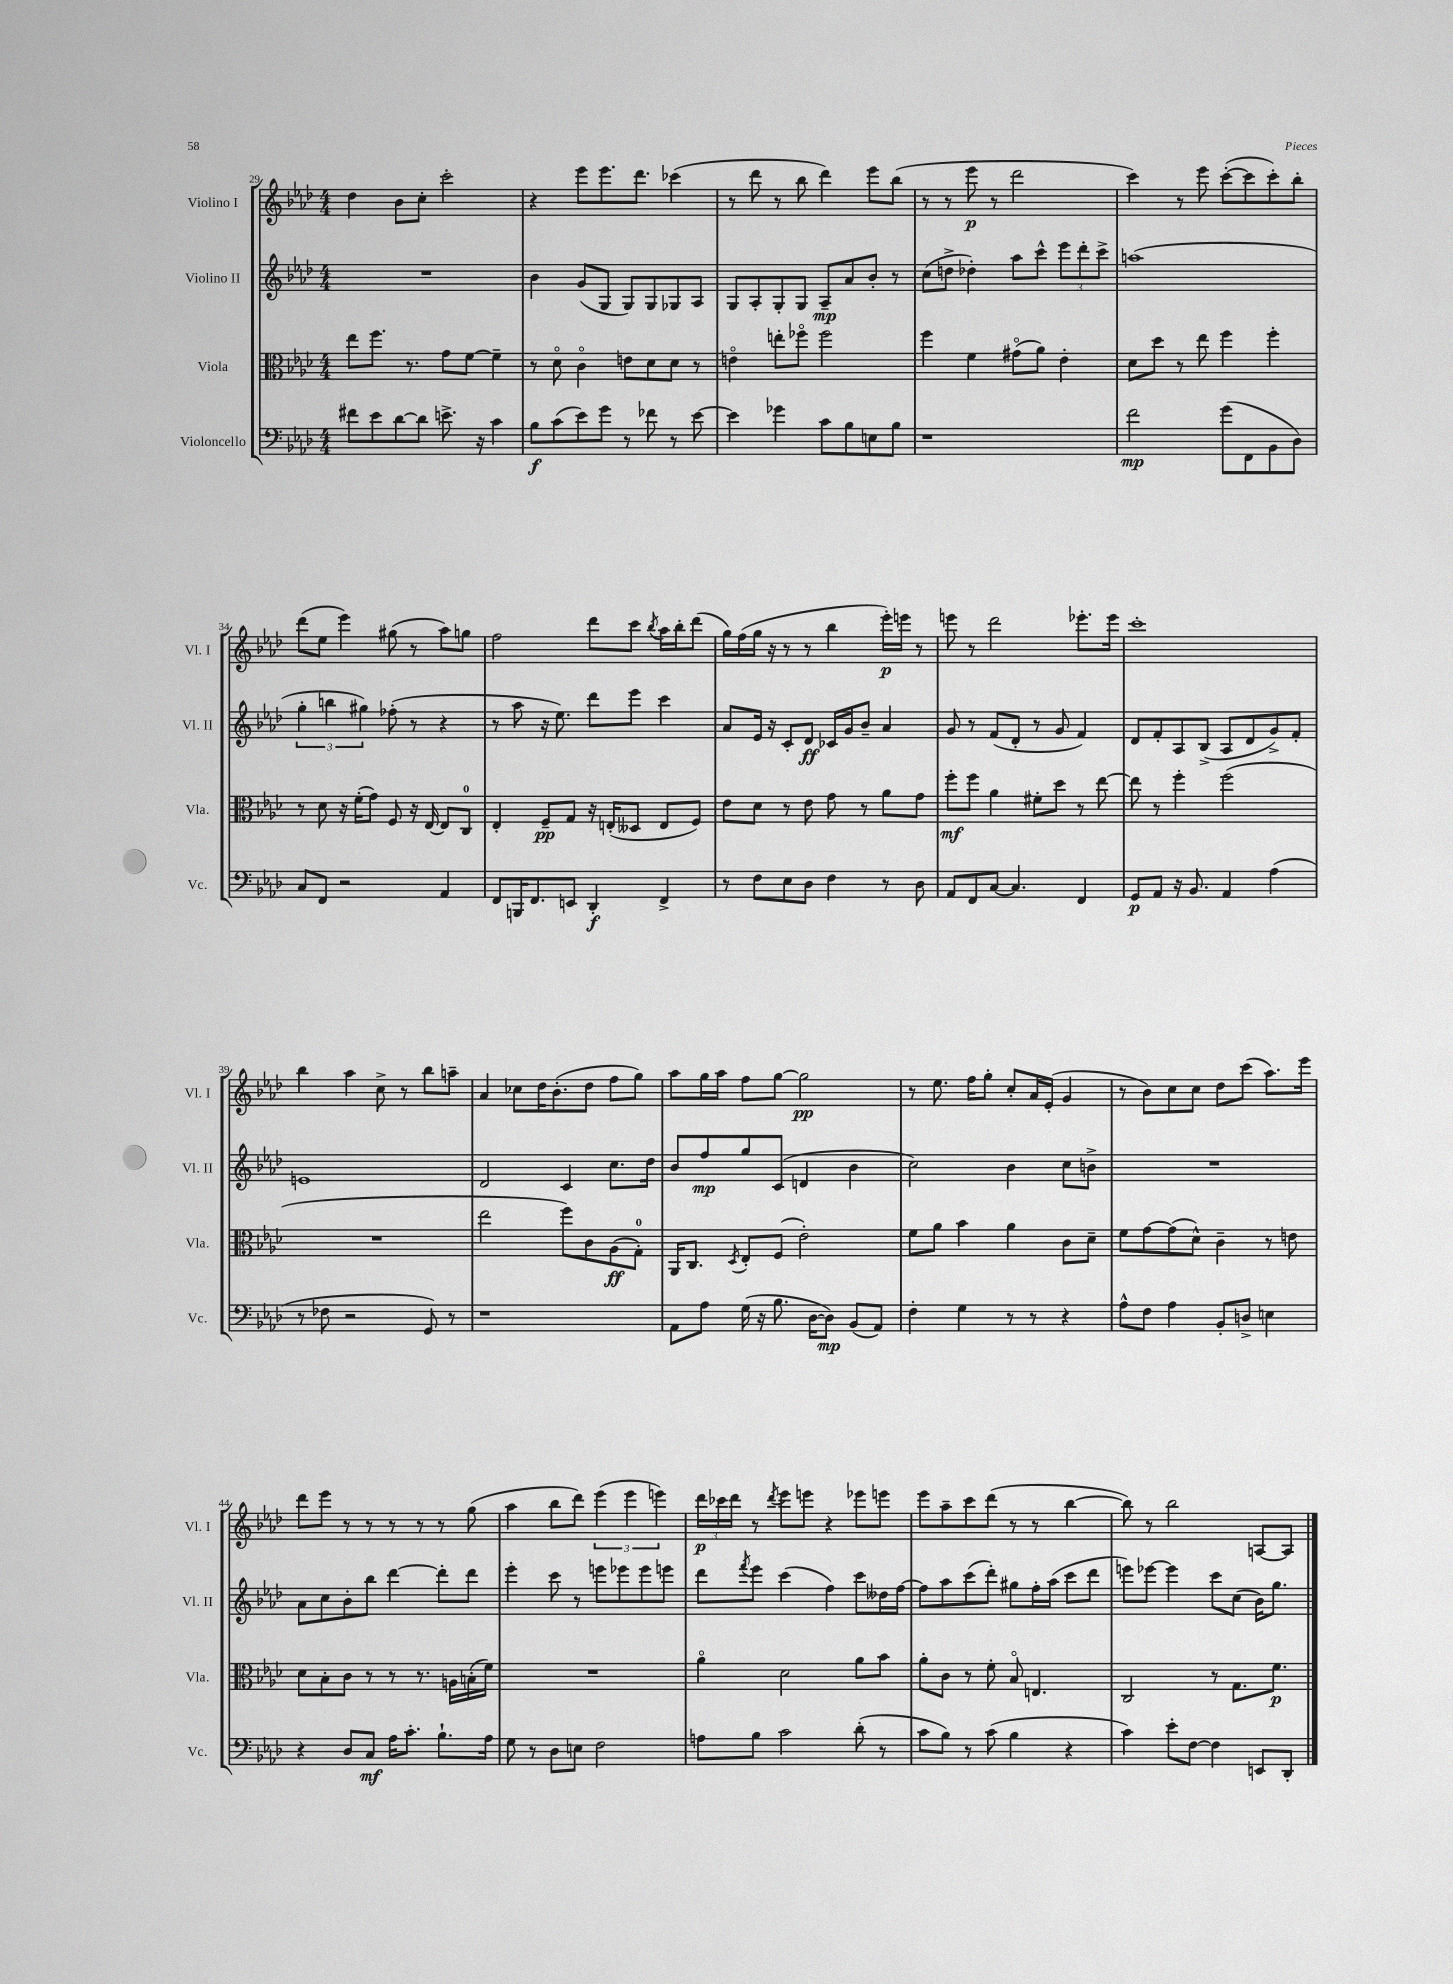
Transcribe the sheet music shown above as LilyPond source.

<<
\new StaffGroup <<
\new Staff = "s0" \with { instrumentName = "Violino I" shortInstrumentName = "Vl. I" } {
    \clef treble \key aes \major \numericTimeSignature \time 4/4
    des''4 bes'8 c''8-. c'''2-. |
    r4 ees'''8 ees'''8. des'''8. ces'''4( |
    r8 des'''8 r8 bes''8 des'''4) ees'''8 bes''8( |
    r8 r8 ees'''8\p r8 des'''2 |
    c'''4) r8 ees'''8 c'''8~-.( c'''8 c'''8-.) bes''8-. |
    des'''8( ees''8 ees'''4) gis''8( r8 aes''8) g''8 |
    f''2 des'''8 c'''8 \acciaccatura { bes''8 } aes''16 bes''16-. des'''8( |
    g''16) f''16( g''16 r16 r8 r8 bes''4 ees'''16-.\p) e'''16 r8 |
    e'''8 r8 des'''2 ees'''8.-. ees'''16 |
    c'''1-. |
    bes''4 aes''4 c''8-> r8 bes''8 a''8-- |
    aes'4 ces''8 des''16 bes'8.-.( des''8 f''8 g''8) |
    aes''8 g''16 aes''16 f''8 g''8~ g''2\pp |
    r8 ees''8. f''16 g''8-. c''8-. aes'16 ees'16-.( g'4 |
    r8 bes'8) c''8 c''8 des''8 c'''8( aes''8.) ees'''16 |
    des'''8 ees'''8 r8 r8 r8 r8 r8 g''8( |
    aes''4 bes''8 des'''8) \tuplet 3/2 { ees'''4( ees'''4 e'''4) } |
    \tuplet 3/2 { des'''16\p ces'''16 des'''16 } r8 \acciaccatura { des'''8 } ees'''8 e'''8 r4 ees'''8 e'''8 |
    ees'''8 aes''8-- c'''8 des'''8( r8 r8 bes''4~ |
    bes''8) r8 bes''2 a8~ a8 \bar "|." |
}
\new Staff = "s1" \with { instrumentName = "Violino II" shortInstrumentName = "Vl. II" } {
    \clef treble \key aes \major \numericTimeSignature \time 4/4
    R1 |
    bes'4 g'8( g8 g8) g8 ges8 aes8 |
    g8 aes8-. g8-. g8 aes8--\mp aes'8 bes'8-. r8 |
    c''8( d''8-> des''4-.) aes''8 c'''8-^ \tuplet 3/2 { ees'''8 des'''8-. c'''8-> } |
    a''1( |
    \tuplet 3/2 { g''4-. b''4 gis''4) } fes''8-.( r8 r4 |
    r8 aes''8 r16 ees''8.) des'''8 ees'''8 c'''4 |
    aes'8 ees'16 r16 c'8-. des'8\ff ces'16 g'16 bes'8-- aes'4 |
    g'8 r8 f'8( des'8-. r8 g'8 f'4) |
    des'8 f'8-. aes8 bes8->( aes8 des'8 g'8->) f'8-. |
    e'1 |
    des'2 c'4 c''8. des''16 |
    bes'8 f''8\mp g''8 c'8( d'4 bes'4 |
    c''2) bes'4 c''8 b'8-> |
    R1 |
    aes'8 c''8 bes'8-. bes''8 des'''4~ des'''8-. des'''8 |
    ees'''4-. c'''8 r8 e'''8 ees'''8 ees'''8 e'''8 |
    des'''8 \acciaccatura { f'''8 } ees'''8 c'''4( f''4) c'''8 deses''16 f''16~ |
    f''8 aes''8 c'''8( des'''8-.) gis''8 f''16-. aes''16( c'''8 des'''8 |
    e'''8) ees'''8~ ees'''4 c'''8 c''8( bes'16) g''8. \bar "|." |
}
\new Staff = "s2" \with { instrumentName = "Viola" shortInstrumentName = "Vla." } {
    \clef alto \key aes \major \numericTimeSignature \time 4/4
    ees''8 f''8. r8. g'8 f'8~ f'4-- |
    r8 des'8\flageolet c'4\flageolet e'8 des'8 des'8 r8 |
    e'4\flageolet e''8-. fes''8\flageolet fes''2 |
    f''4 f'4 gis'8\flageolet( aes'8) ees'4-. |
    des'8 des''8 r8 ees''8 f''4 f''4-. |
    r8 des'8 r16 f'16-.( g'8) f8 r16 ees16~ ees8 c8-0 |
    ees4-. f8--\pp g8 r16 e16-.( deses8 e8 f8) |
    ees'8 des'8 r8 ees'8 g'8 r8 aes'8 g'8 |
    f''8-.\mf f''8 aes'4 fis'8-. des''8 r8 ees''8~ |
    ees''8 r8 f''4-. f''2( |
    R1 |
    ees''2 f''8) c'8 aes8\ff( g8-0-.) |
    aes,16 c8. \acciaccatura { des8 } ees8-. f8( ees'2-.) |
    f'8 aes'8 bes'4 aes'4 c'8 des'8-- |
    f'8 g'8~ g'8( des'8-^) c'4-- r8 e'8 |
    des'8 bes8-. c'8 r8 r8 r8. a16 b16-.( f'16) |
    R1 |
    aes'4\flageolet des'2 aes'8 bes'8 |
    aes'8-. c'8 r8 f'8-. bes8\flageolet e4. |
    c2 r8 g8. f'8.\p \bar "|." |
}
\new Staff = "s3" \with { instrumentName = "Violoncello" shortInstrumentName = "Vc." } {
    \clef bass \key aes \major \numericTimeSignature \time 4/4
    fis'8 ees'8 des'8~ des'8 e'8.-> r16 c'4 |
    bes8\f c'8( ees'8) g'8 r8 fes'8 r8 ees'8~ |
    ees'4 ges'4 c'8 bes8 e8 bes8 |
    r1 |
    f'2\mp g'8( f,8 bes,8 des8) |
    c8 f,8 r2 aes,4 |
    f,8 b,,16 f,8. e,8 des,4-.\f f,4-> |
    r8 f8 ees8 des8 f4 r8 des8 |
    aes,8 f,8 c8~ c4. f,4 |
    g,8\p aes,8 r16 bes,8. aes,4 aes4( |
    r8 fes8 r2 g,8) r8 |
    r1 |
    aes,8 aes8 g16( r16 bes8. des16~ des8\mp) bes,8( aes,8) |
    f4-. g4 r8 r8 r4 |
    aes8-^ f8 aes4 bes,8-. d8-> e4 |
    r4 des8 c8\mf aes16 c'8.-. bes8.-! aes16 |
    g8 r8 des8 e8 f2 |
    a8 bes8 c'2 des'8-.( r8 |
    c'8 bes8) r8 c'8( bes4 r4 |
    c'4) ees'8-. f8~ f4 e,8 des,8-. \bar "|." |
}
>>
>>
\layout { \context { \Score currentBarNumber = #29 } }
